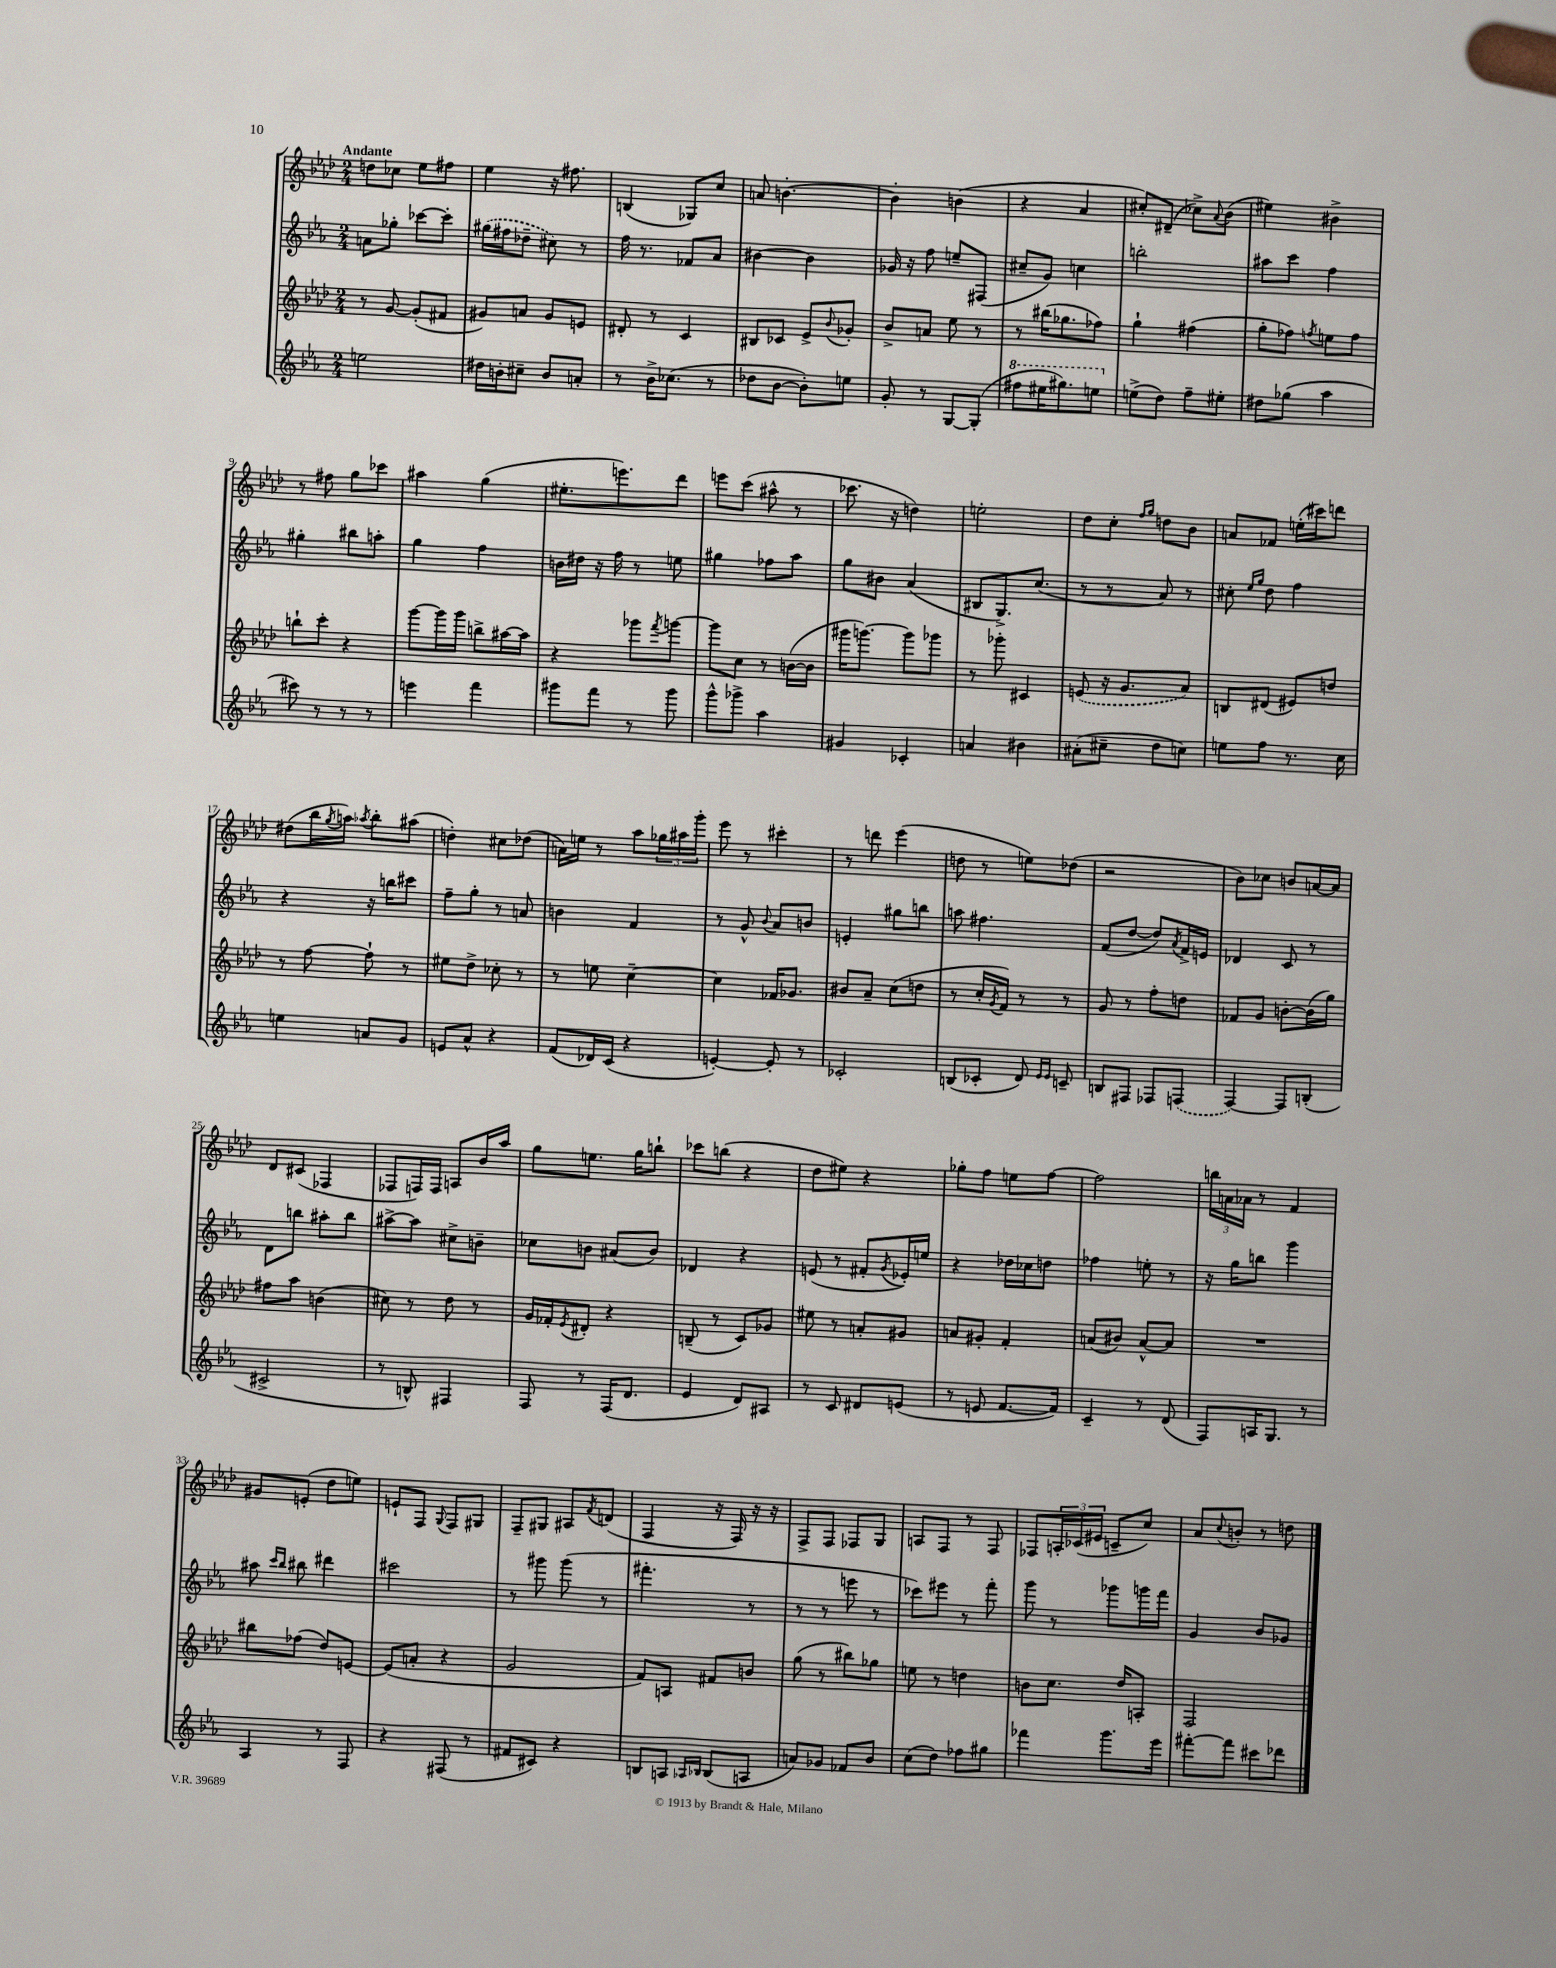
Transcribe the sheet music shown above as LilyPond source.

<<
\new StaffGroup <<
\new Staff = "s0" {
    \clef treble \key aes \major \numericTimeSignature \time 2/4 \tempo "Andante"
    d''8 ces''8 ees''8 fis''8 |
    ees''4 r16 fis''8. |
    b4( ges8) c''8 |
    a'8 b'4.~-. |
    b'4-. b'4( |
    r4 aes'4 |
    cis''8-.) dis'8--( ces''8->) \appoggiatura { aes'8 } bes'8( |
    eis''4) bis'4-> |
    r8 fis''8 g''8 ces'''8 |
    ais''4 g''4( |
    eis''8.-. e'''8.) des'''8 |
    e'''8 c'''8( ais''8-^ r8 |
    ces'''8. r16 d''4) |
    e''2-. |
    des''8 c''8-. \grace { f''16 g''16 } d''8 bes'8 |
    a'8 fes'8 e''16-.( cis'''16) d'''8 |
    dis''8( bes''16 \acciaccatura { g''8 } a''16) \acciaccatura { aes''8 } bes''8-. ais''8( |
    d''4-.) cis''8 des''8( |
    a'16) e''16 r8 aes''8 \tuplet 3/2 { ges''16 ais''16 g'''16-. } |
    ees'''8 r8 cis'''4-. |
    r8 d'''8 ees'''4( |
    d''8 r8 e''8) des''8( |
    r2 |
    bes'8) ces''8 b'8 a'16~ a'16 |
    des'8 cis'8( fes4 |
    fes8 f16) f16 a8 bes'16 aes''16 |
    g''8 e''8. g''16 b''8-! |
    ces'''8 b''8( r4 |
    des''8 eis''8) r4 |
    ges''8-. f''8 e''8 f''8~ |
    f''2 |
    \tuplet 3/2 { b''16 a'16 aes'16 } r8 f'4 |
    gis'8 e'8-.( des''8 e''8) |
    e'8-! f8 \appoggiatura { g8 } f8 gis8 |
    f8-- gis8 ais8 \acciaccatura { f'8 } d'8( |
    f4 r16 f16) r16 r16 |
    f8-> f8 fes8 g8 |
    a8 f8 r8 f8 |
    fes8 \tuplet 3/2 { a16-. ces'16( eis'16 } c'8-- c''8) |
    aes'8 \appoggiatura { c''8 } b'8-. r8 d''8 \bar "|." |
}
\new Staff = "s1" {
    \clef treble \key ees \major \numericTimeSignature \time 2/4
    a'8 ges''8-. ces'''8~ ces'''8-. |
    \once \slurDashed gis''16( fis''16 des''8-- cis''8) r8 |
    f''16 r8. fes'8 aes'8 |
    bis'4~ bis'4 |
    ges'16 r16 f''8 e''8-- fis8( |
    cis''8-- g'8) c''4 |
    b''2-. |
    ais''8 c'''8 f''4 |
    gis''4-. bis''8 a''8-. |
    g''4 f''4 |
    b'16 dis''16 r16 f''16 r8 e''8 |
    gis''4 fes''8 aes''8 |
    g''8 bis'8 aes'4( |
    bis8 g8.->) c''8.( |
    r8 r8 aes'8) r8 |
    cis''8-. \grace { ees''16 g''16 } d''8 f''4 |
    r4 r16 b''16 cis'''8 |
    f''8-- g''8-. r8 a'8 |
    b'4 f'4 |
    r8 g'8-^ \appoggiatura { bes'8 } aes'8 b'8 |
    e'4-. gis''8 b''8 |
    a''8 fis''4. |
    f'8( d''8~ d''8) \acciaccatura { aes'8 } f'16-> e'16 |
    des'4 c'8 r8 |
    d'8 b''8 ais''8-. b''8 |
    ais''8~-> ais''8 cis''8-> b'8-- |
    ces''8 b'8 ais'8( b'8) |
    des'4 r4 |
    e'8( r8 fis'8-. \acciaccatura { g'8 } ees'16-.) e''16 |
    r4 des''16 ces''16 d''8 |
    fes''4 e''8-. r8 |
    r16 g''16 b''8 g'''4 |
    ais''8 \grace { c'''16 bes''16 } bis''8 dis'''4 |
    cis'''2 |
    r8 gis'''8 gis'''8( r8 |
    fis'''4.-. r8 |
    r8 r8 e'''8 r8 |
    ces'''8) eis'''8 r8 f'''8-. |
    g'''8 r8 ges'''8 g'''16 f'''16 |
    g'4 bes'8 ges'8 \bar "|." |
}
\new Staff = "s2" {
    \clef treble \key aes \major \numericTimeSignature \time 2/4
    r8 g'8~ g'8-.( fis'8 |
    gis'8) a'8 gis'8 e'8 |
    dis'8-. r8 c'4 |
    bis8 ces'8 ees'8-> \appoggiatura { bes'8 } ges'8-. |
    bes'8-> a'8 ees''8 r8 |
    r8 bis''16( ges''8. fes''8) |
    g''4-! fis''4( |
    g''8-. fes''8) \acciaccatura { f''8 } e''8 f''8 |
    b''8-! c'''8-. r4 |
    g'''8~ g'''16 g'''16 b''8-> ais''16~ ais''16 |
    r4 ges'''8 \acciaccatura { f'''8 } g'''8~ |
    g'''8 c''8 r8 b'16~( b'16 |
    gis'''16 g'''8.~) g'''8 ges'''8 |
    r8 ges'''8-. cis'4 |
    \once \slurDashed e'8( r16 g'8. aes'8) |
    b8 dis'8( eis'8) d''8 |
    r8 f''8~ f''8-! r8 |
    eis''8 des''8-> ces''8-. r8 |
    r8 e''8 c''4~-- |
    c''4 fes'16 ges'8. |
    bis'8 aes'8-- c''8( d''8 |
    r8 c''16-. \acciaccatura { g'8 } f'16) r8 r8 |
    g'8 r8 f''8-. d''8 |
    fes'8 g'8 b'8~-. b'16( g''16) |
    fis''8 aes''8 b'4( |
    cis''8) r8 des''8 r8 |
    g'16 fes'16-. \acciaccatura { ees'8 } dis'8-. r4 |
    b8--( r8 c'8) ges'8 |
    eis''8 r8 a'8-. gis'8 |
    a'8 gis'8-. f'4-. |
    a'8( bis'8) a'8~-^ a'8 |
    R2 |
    bis''8 fes''8( des''8) e'8~ |
    e'8( a'8-. r4 |
    g'2 |
    f'8) a8 fis'8 b'8 |
    g''8( r8 bis''8) ges''8 |
    e''8 r8 d''4 |
    b'8 c''8. des''16 a8-. |
    f2 \bar "|." |
}
\new Staff = "s3" {
    \clef treble \key ees \major \numericTimeSignature \time 2/4
    e''2 |
    dis''16 b'16-. cis''8-- b'8 a'8-. |
    r8 bes'16-> ces''8.( r8 |
    des''8 bes'8~ bes'8-.) e''8 |
    g'8-. r8 g8~ g8-.( |
    \ottava #1 fis'''8 eis'''16 gis'''8.) e'''8 \ottava #0 |
    e''8->( d''8) f''8-- eis''8-. |
    dis''8 ges''8( aes''4 |
    cis'''8) r8 r8 r8 |
    e'''4 f'''4 |
    gis'''8 f'''8 r8 gis'''8 |
    g'''8-^ ges'''8-> aes''4 |
    gis'4 ces'4-. |
    a'4 bis'4 |
    ais'8-.( cis''8-- d''8 c''8) |
    e''8 f''8 r8. c''16 |
    e''4 a'8 g'8 |
    e'8 aes'8-^ r4 |
    f'8( des'16) c'16( r4 |
    e'4~-.) e'8-. r8 |
    ces'2-. |
    b8( ces'8-. d'8) \grace { ees'16 ees'16 } c'8-- |
    b8 fis8 fes8 \once \slurDashed f8( |
    f4~) f8 b8-.( |
    cis'2-> |
    r8 b8-^) fis4 |
    f8 r8 f16( d'8. |
    ees'4 d'8) ais8 |
    r8 c'8 dis'8 e'8( |
    r8 e'8 f'8.~ f'16) |
    c'4-- r8 d'8( |
    f8) a16 g8. r8 |
    aes4 r8 f8 |
    r4 fis8( r8 |
    fis'8 cis'8) r4 |
    b8 a8 \grace { aes16 bes16 } bes8( a8 |
    a'8) ges'8 fes'8 bes'8 |
    c''8( d''8) fes''8 gis''8 |
    fes'''4 g'''8. ees'''16 |
    fis'''8~-. fis'''8 cis'''8 des'''8 \bar "|." |
}
>>
>>
